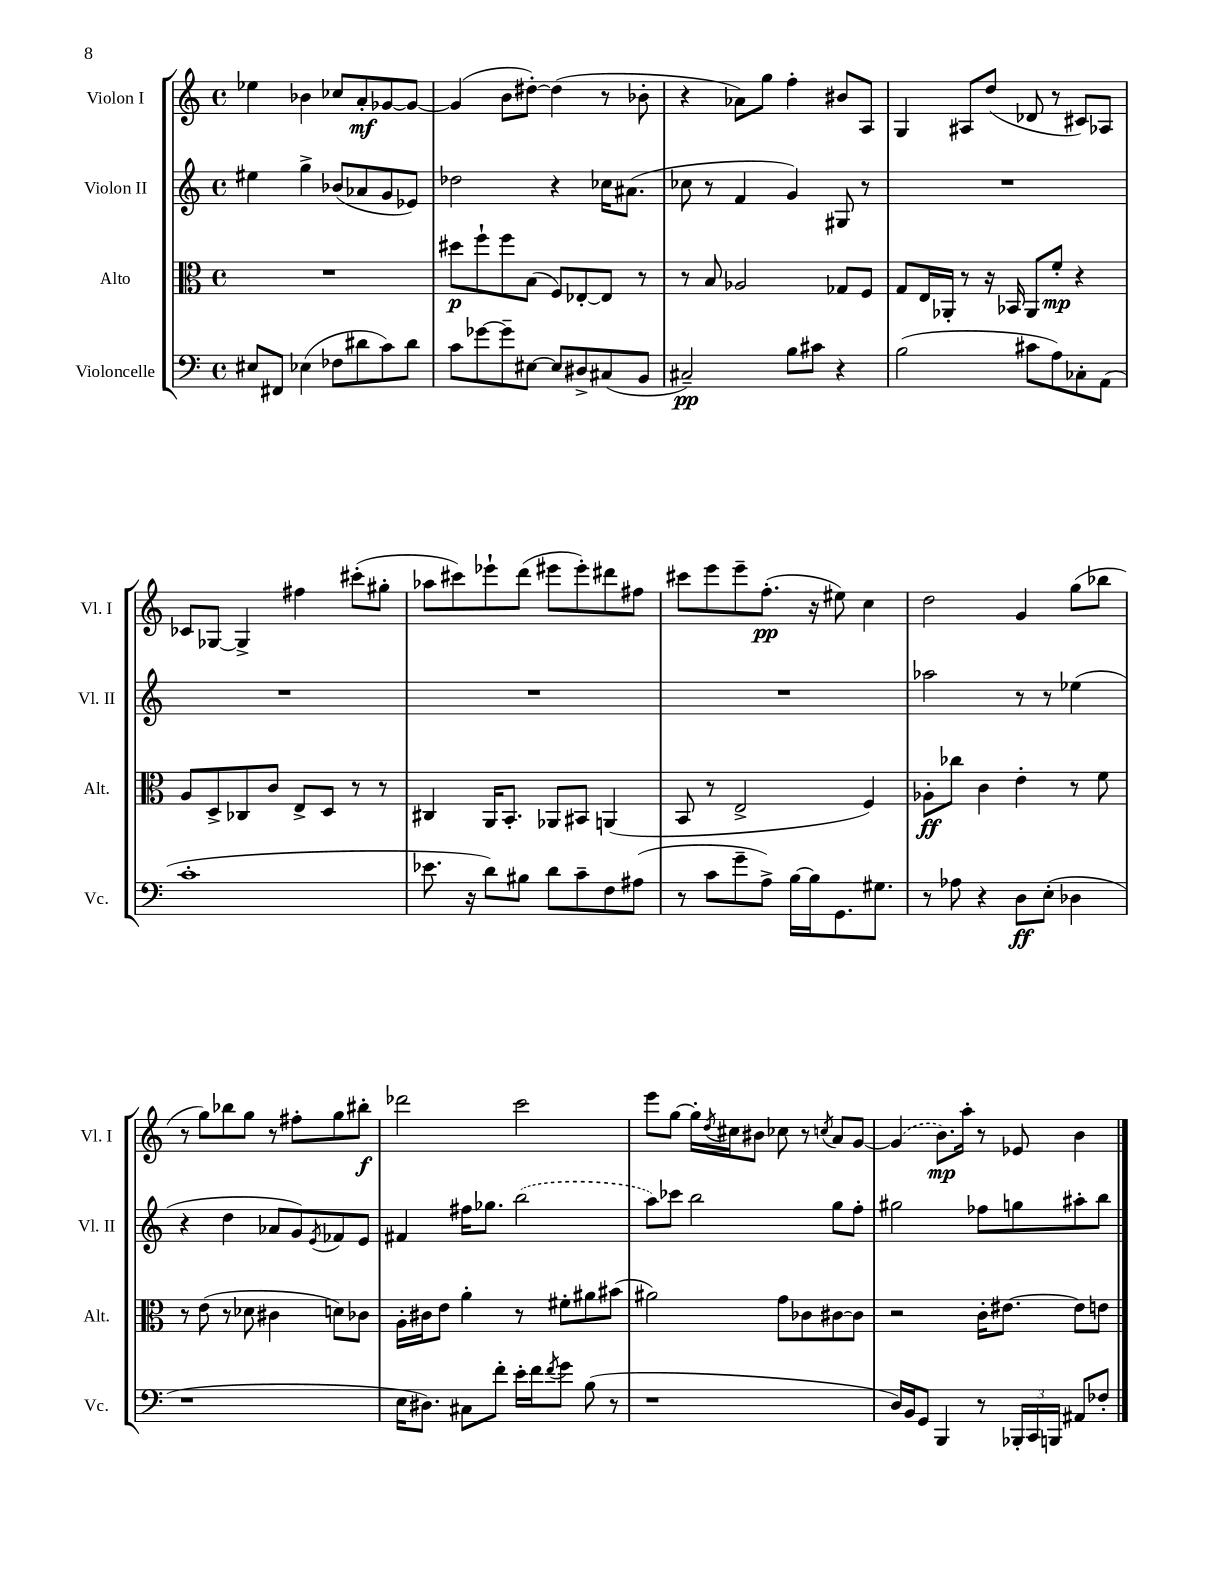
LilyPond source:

<<
\new StaffGroup <<
\new Staff = "s0" \with { instrumentName = "Violon I" shortInstrumentName = "Vl. I" } {
    \clef treble \key c \major \defaultTimeSignature \time 4/4
    ees''4 bes'4 ces''8 a'8-.\mf ges'8~ ges'8~ |
    ges'4( b'8 dis''8~-.) dis''4( r8 bes'8-. |
    r4 aes'8) g''8 f''4-. bis'8 a8 |
    g4 ais8 d''8( des'8 r8 cis'8) aes8 |
    ces'8 ges8~ ges4-> fis''4 cis'''8-.( gis''8-. |
    aes''8 cis'''8) ees'''8-! d'''8( eis'''8 eis'''8-.) dis'''8 fis''8 |
    cis'''8 e'''8 e'''8-- f''8.-.\pp( r16 eis''8) c''4 |
    d''2 g'4 g''8( bes''8 |
    r8 g''8) bes''8 g''8 r8 fis''8-. g''8 bis''8-.\f |
    des'''2 c'''2 |
    e'''8 g''8~ g''16-. \acciaccatura { d''8 } cis''16 bis'8 ces''8 r8 \acciaccatura { c''8 } a'8 g'8~ |
    \once \slurDashed g'4( b'8.\mp) a''16-. r8 ees'8 b'4 \bar "|." |
}
\new Staff = "s1" \with { instrumentName = "Violon II" shortInstrumentName = "Vl. II" } {
    \clef treble \key c \major \defaultTimeSignature \time 4/4
    eis''4 g''4-> bes'8( aes'8 g'8 ees'8) |
    des''2 r4 ces''16 ais'8.( |
    ces''8 r8 f'4 g'4) gis8 r8 |
    R1 |
    R1 |
    R1 |
    R1 |
    aes''2 r8 r8 ees''4( |
    r4 d''4 aes'8 g'8) \acciaccatura { e'8 } fes'8 e'8 |
    fis'4 fis''16 ges''8. \once \slurDashed b''2( |
    a''8) ces'''8 b''2 g''8 f''8-. |
    gis''2 fes''8 g''8 ais''8-. b''8 \bar "|." |
}
\new Staff = "s2" \with { instrumentName = "Alto" shortInstrumentName = "Alt." } {
    \clef alto \key c \major \defaultTimeSignature \time 4/4
    R1 |
    dis''8\p f''8-! f''8 b8( f8) ees8~-. ees8 r8 |
    r8 b8 aes2 ges8 f8 |
    g8 e16 aes,16-. r8 r16 bes,16 aes,8 f'8-.\mp r4 |
    a8 d8-> ces8 c'8 e8-> d8 r8 r8 |
    cis4 a,16 b,8.-. aes,8 bis,8 a,4( |
    b,8 r8 e2-> f4) |
    aes8-.\ff ces''8 c'4 e'4-. r8 f'8 |
    r8 e'8( r8 des'8 cis'4 d'8) ces'8 |
    a16-. cis'16 e'8 a'4-. r8 fis'8-. ais'8 bis'8( |
    ais'2) g'8 ces'8 cis'8~ cis'8 |
    r2 c'16-. eis'8.~ eis'8 e'8 \bar "|." |
}
\new Staff = "s3" \with { instrumentName = "Violoncelle" shortInstrumentName = "Vc." } {
    \clef bass \key c \major \defaultTimeSignature \time 4/4
    eis8 fis,8 ees4( fes8 dis'8 c'8) dis'8 |
    c'8 ges'8~ ges'8-- eis8~ eis8 dis8-> cis8( b,8 |
    cis2--\pp) b8 cis'8 r4 |
    b2( cis'8 a8) ces8-. a,8( |
    c'1-. |
    ees'8. r16 d'8) bis8 d'8 c'8-- f8 ais8( |
    r8 c'8 g'8-- a8->) b16~ b16 g,8. gis8. |
    r8 aes8 r4 d8\ff e8-.( des4 |
    r1 |
    e16 dis8.) cis8 f'8-. e'16-. f'16 \acciaccatura { f'8 } g'8 b8( r8 |
    r1 |
    d16) b,16 g,8 b,,4 r8 \tuplet 3/2 { bes,,16-. c,16 b,,16 } ais,8 fes8-. \bar "|." |
}
>>
>>
\layout { \context { \Score \remove "Bar_number_engraver" } }
